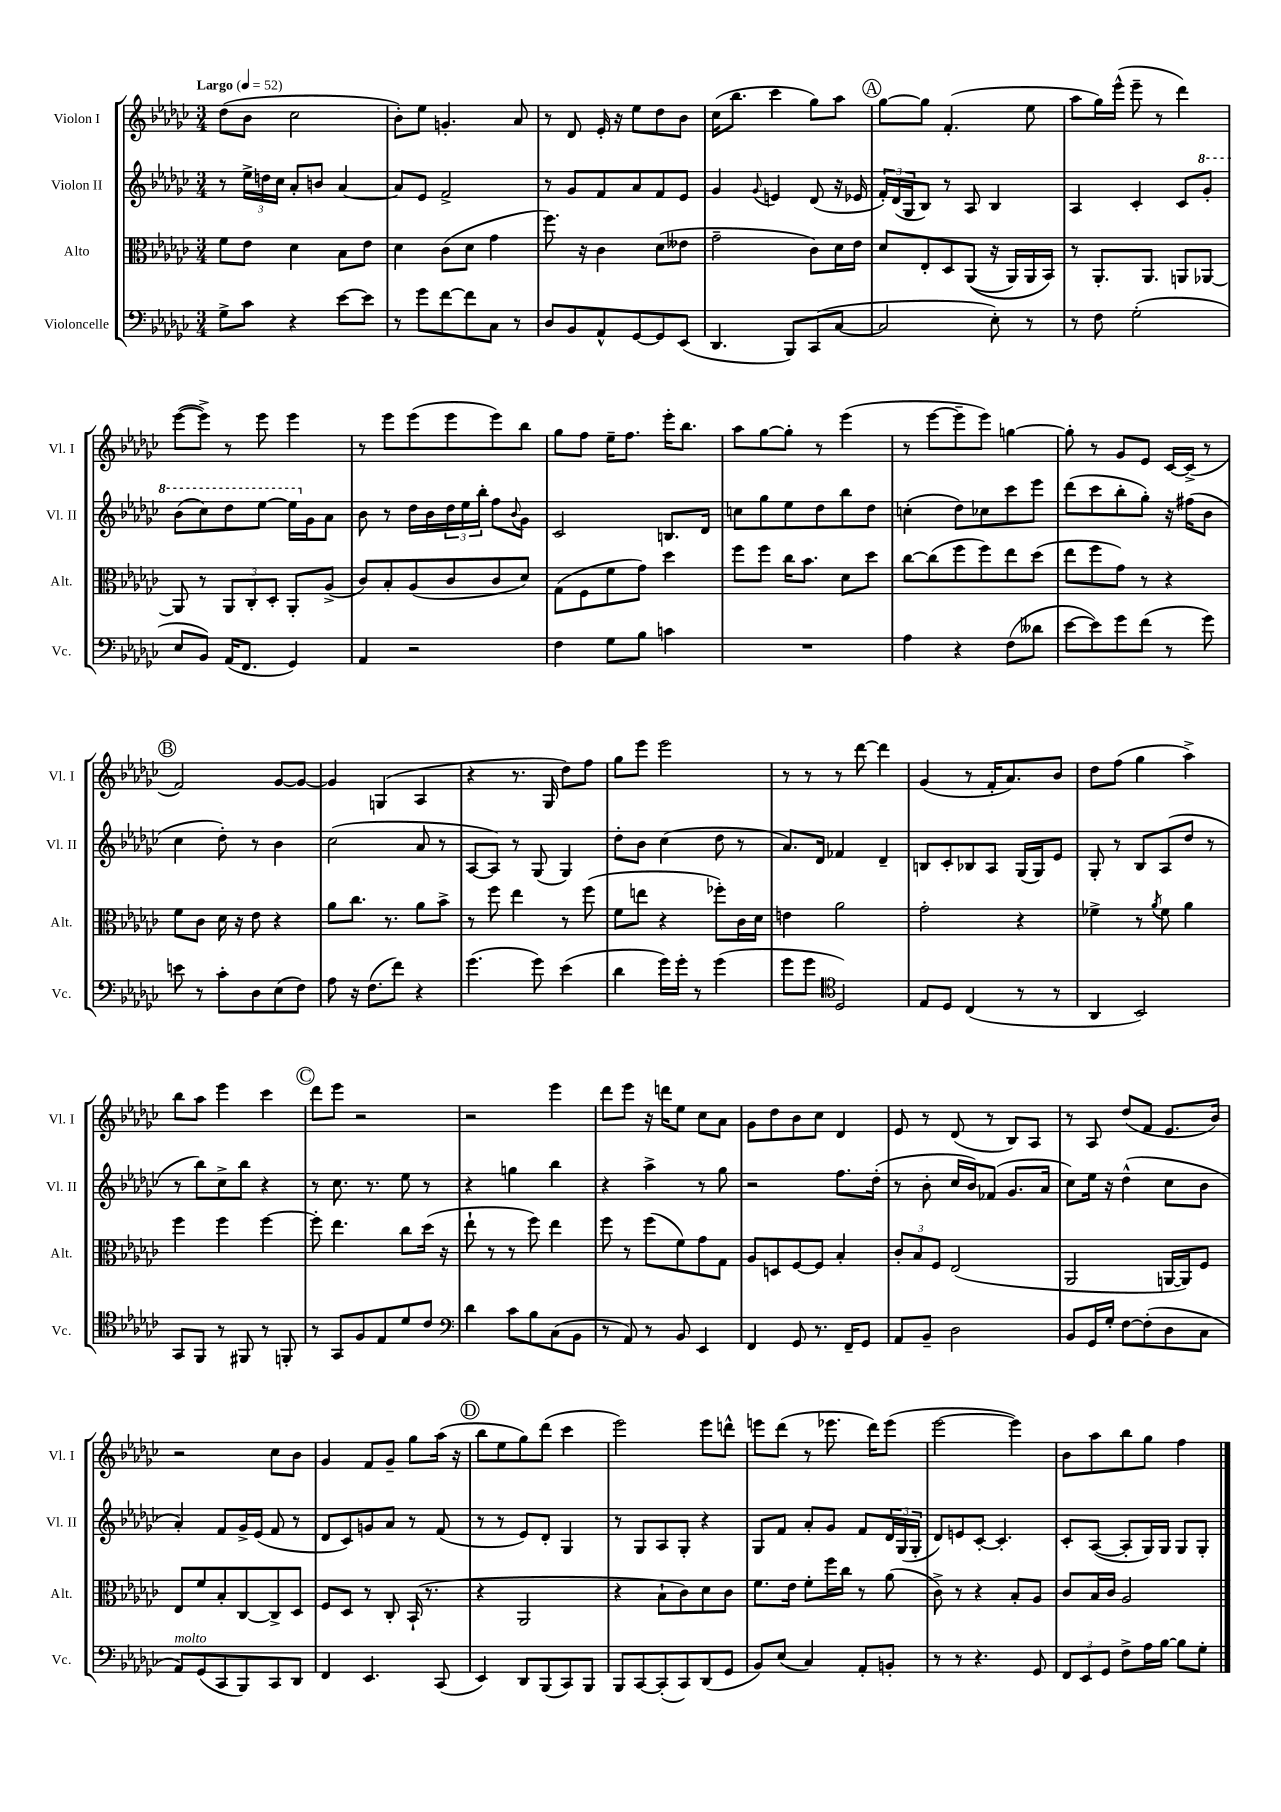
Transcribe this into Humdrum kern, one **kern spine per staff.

**kern	**kern	**kern	**kern
*staff4	*staff3	*staff2	*staff1
*clefF4	*clefC3	*clefG2	*clefG2
*k[b-e-a-d-g-c-]	*k[b-e-a-d-g-c-]	*k[b-e-a-d-g-c-]	*k[b-e-a-d-g-c-]
*M3/4	*M3/4	*M3/4	*M3/4
*MM52	*MM52	*MM52	*MM52
8G-^	8f	8r	(8dd-
8c-	8e-	24ee-^	8b-
.	.	24dd	.
.	.	24cc-	.
4r	4d-	8a-'	2cc-
.	.	8b	.
[8e-	8B-	[4a-	.
8e-]	8e-	.	.
=	=	=	=
8r	4d-	8a-]	8b-')
8g-	.	8e-	8ee-
[8f	(8c-	2f^	4.g'
8f]	8d-	.	.
8C-	4g-	.	.
8r	.	.	8a-
=	=	=	=
8D-	8.ff)	8r	8r
8BB-	.	8g-	8d-
.	16r	.	.
8AA-^^	4c-	8f	16e-'
.	.	.	16r
[8GG-	.	8a-	8ee-
8GG-]	(8d-	8f	8dd-
(8EE-	8e--	8e-	8b-
=	=	=	=
4.DD-	2g-~	4g-	(16cc-
.	.	.	8.bb-
.	.	8qqg-	.
.	.	4e	4ccc-
8BBB-)	.	.	.
(8CC-	8c-)	(8d-	8gg-)
[8C-	16d-	16r	8aa-
.	16e-	16e-	.
=	=	=	=
2C-]	8d-	24f')	[8gg-
.	.	(24d-	.
.	.	24G-	.
.	8E-'	8B-)	8gg-]
.	8D-	8r	(4.f'
.	&((8AA-	8A-	.
8E-')	16r	4B-	.
.	16AA-)	.	.
8r	16AA-	.	8ee-
.	16BB-&)	.	.
=	=	=	=
8r	8r	4A-	8aa-
8F	8.AA-'	.	16gg-)
.	.	.	(16eee-^^
(2G-'	.	4c-'	8eee-~
.	8.AA-	.	.
.	.	.	8r
.	8AA	8c-	4ddd-)
.	[8AA-	8gg-'	.
=	=	=	=
8E-	8AA-]	(8bb-	([8eee-
8BB-)	8r	8ccc-)	8eee-^])
(16AA-	12AA-	8ddd-	8r
8.FF	.	.	.
.	12C-'	.	.
.	.	[8eee-	8eee-
.	12D-'	.	.
4GG-)	8AA-'	16eee-]	4eee-
.	.	16g-	.
.	(8A-^	8a-	.
=	=	=	=
4AA-	8c-)	8b-	8r
.	8B-'	8r	8eee-
2r	(8A-	16dd-	(8eee-
.	.	16b-	.
.	8c-	24dd-	8eee-
.	.	24ee-	.
.	.	24bb-'	.
.	8c-	8ff	8eee-)
.	.	8qqb-	.
.	8d-)	8g-	8bb-
=	=	=	=
4F	(8G-	2c-	8gg-
.	8F	.	8ff
8G-	8f	.	16ee-~
.	.	.	8.ff
8B-	8g-)	.	.
4c	4dd-	8.B	16eee-'
.	.	.	8.bb-
.	.	16d-	.
=	=	=	=
2.r	8ff	8cc	8aa-
.	8ff	8gg-	[8gg-
.	16cc-	8ee-	8gg-']
.	8.b-	.	.
.	.	8dd-	8r
.	8d-	8bb-	(4eee-
.	8dd-	8dd-	.
=	=	=	=
4A-	[8cc-	(4cc'	8r
.	(8cc-]	.	[8eee-
4r	8ff	8dd-)	8eee-~]
.	8ff)	8cc-	8eee-)
(8F	8ee-	8ccc-	[4gg
8d--	(8dd-	8eee-	.
=	=	=	=
[8e-	8ee-	(8ddd-	8gg']
8e-])	8ff	8ccc-	8r
8g-	8g-)	8bb-'	8g-
(8f	8r	8gg-')	8e-
8r	4r	16r	[16c-
.	.	(16ff#	(16c-^]
8g-)	.	8b-	8r
=	=	=	=
8e	8f	4cc-	2f)
8r	8c-	.	.
8c-'	16d-	8dd-')	.
.	16r	.	.
8D-	8e-	8r	.
(8E-	4r	4b-	[8g-
8F)	.	.	8g-_
=	=	=	=
8A-	8a-	(2cc-	4g-]
16r	8.cc-	.	.
(8.F	.	.	.
.	.	.	(4G
.	8.r	.	.
8f)	.	.	.
4r	8a-	8a-	4A-
.	8b-^	8r	.
=	=	=	=
(4.g-	8r	[8A-	4r
.	8ff	8A-])	.
.	4ee-	8r	8.r
8g-)	.	(8G-	.
.	.	.	16G-
(4e-	8r	4G-)	8dd-)
.	(8ff	.	8ff
=	=	=	=
4d-	8f	8dd-'	8gg-
.	8ee	8b-	8eee-
16g-)	4r	(4cc-	2eee-
16g-'	.	.	.
8r	.	.	.
(4g-	8ff-')	8dd-	.
.	16c-	8r	.
.	16d-	.	.
=	=	=	=
8g-	4e	8.a-)	8r
8g-	.	.	8r
.	.	16d-	.
*clefC4	*	*	*
2D-)	2a-	4f-	8r
.	.	.	[8ddd-
.	.	4d-~	4ddd-]
=	=	=	=
8E-	2g-'	8B	(4g-
8D-	.	8c-'	.
(4C-	.	8B-	8r
.	.	8A-	16f'
.	.	.	8.a-)
8r	4r	(16G-	.
.	.	16G-)	.
8r	.	8e-	8b-
=	=	=	=
4AA-	4f-^	8G-'	8dd-
.	.	8r	(8ff
2BB-)	8r	8B-	4gg-
.	8qa-	.	.
.	8f-	(8A-	.
.	4a-	8dd-	4aa-^)
.	.	8r	.
=	=	=	=
8GG-	4ff	8r	8bb-
8FF	.	8bb-)	8aa-
8r	4ff	8cc-^	4eee-
8FF#	.	8bb-	.
8r	[4ff	4r	4ccc-
8FF'	.	.	.
=	=	=	=
8r	8ff']	8r	8ddd-
8GG-	4.ee-	8.cc-	8eee-
8F	.	.	2r
.	.	8.r	.
8E-	.	.	.
8d-	8cc-	8ee-	.
8c-	(16dd-	8r	.
.	16r	.	.
=	=	=	=
*clefF4	*	*	*
4d-	8ee-`	4r	2r
.	8r	.	.
8c-	8r	4gg	.
8B-	8ff)	.	.
(8C-	4ee-	4bb-	4eee-
8BB-	.	.	.
=	=	=	=
8r	8ff	4r	8ddd-
8AA-)	8r	.	8eee-
8r	(8ff	4aa-^	16r
.	.	.	16ddd
8BB-	8f)	.	8ee-
4EE-	8g-	8r	8cc-
.	8G-	8gg-	8a-
=	=	=	=
4FF	8A-	2r	8g-
.	8D	.	8dd-
8GG-	[8F	.	8b-
8.r	8F]	.	8cc-
.	4B-'	8.ff	4d-
16FF~	.	.	.
8GG-	.	.	.
.	.	(16dd-'	.
=	=	=	=
8AA-	12c-'	8r	8e-
.	12B-	.	.
8BB-~	.	8b-'	8r
.	12F	.	.
2D-	(2E-	16cc-	(8d-
.	.	16b-)	.
.	.	(8f-	8r
.	.	8.g-	8B-)
.	.	.	8A-
.	.	16a-	.
=	=	=	=
8BB-	2AA-	8cc-)	8r
16GG-	.	16ee-	8A-
16G-'	.	16r	.
[8F	.	(4dd-^^	(8dd-
(8F']	.	.	8f
8D-	[16AA	8cc-	8.e-
.	16AA])	.	.
8C-	8F	8b-	.
.	.	.	16b-)
=	=	=	=
8AA-)	8E-	4a-')	2r
(8GG-	8f	.	.
8CC-	8B-'	8f	.
8BBB-)	[8C-	16g-^	.
.	.	(16e-	.
8CC-	8C-^]	8f	8cc-
8DD-	8D-	8r	8b-
=	=	=	=
4FF	8F	8d-	4g-
.	8D-	8c-)	.
4.EE-	8r	8g	8f
.	8C-'	8a-	8g-~
.	(16BB-`	8r	8gg-
.	8.r	.	.
(8CC-	.	(8f	(16aa-
.	.	.	16r
=	=	=	=
4EE-)	4r	8r	8bb-
.	.	8r	8ee-
8DD-	2AA-	8e-)	8gg-)
(8BBB-	.	8d-'	(8ddd-
8CC-)	.	4G-	4ccc-
8BBB-	.	.	.
=	=	=	=
8BBB-	4r	8r	2eee-)
[8CC-	.	8G-	.
(8CC-']	8B-`	8A-	.
8CC-)	8c-)	8G-'	.
(8DD-	8d-	4r	8eee-
8GG-	8c-	.	8ddd^^
=	=	=	=
8BB-)	8.f	8G-	8eee
(8E-	.	8f	(8ddd-
.	16e-	.	.
4C-)	8f'	8a-'	8r
.	16ff	8g-	8.eee-
.	16cc-	.	.
8AA-'	8r	8f	.
.	.	.	16ddd-)
8BB'	(8a-	24d-	(8eee-
.	.	(24G-	.
.	.	24G-'	.
=	=	=	=
8r	8c-^)	8d-)	[2eee-
8r	8r	8e	.
4.r	4r	[8c-'	.
.	.	4.c-']	.
.	8B-'	.	4eee-])
8GG-	8A-	.	.
=	=	=	=
12FF	8c-	8c-'	8b-
12EE-	.	.	.
.	16B-	([8A-	8aa-
12GG-	.	.	.
.	16c-	.	.
8F^	2A-	8A-']	8bb-
16A-	.	16G-)	8gg-
[16B-	.	16G-	.
8B-]	.	8G-	4ff
8G-'	.	8G-'	.
==	==	==	==
*-	*-	*-	*-
